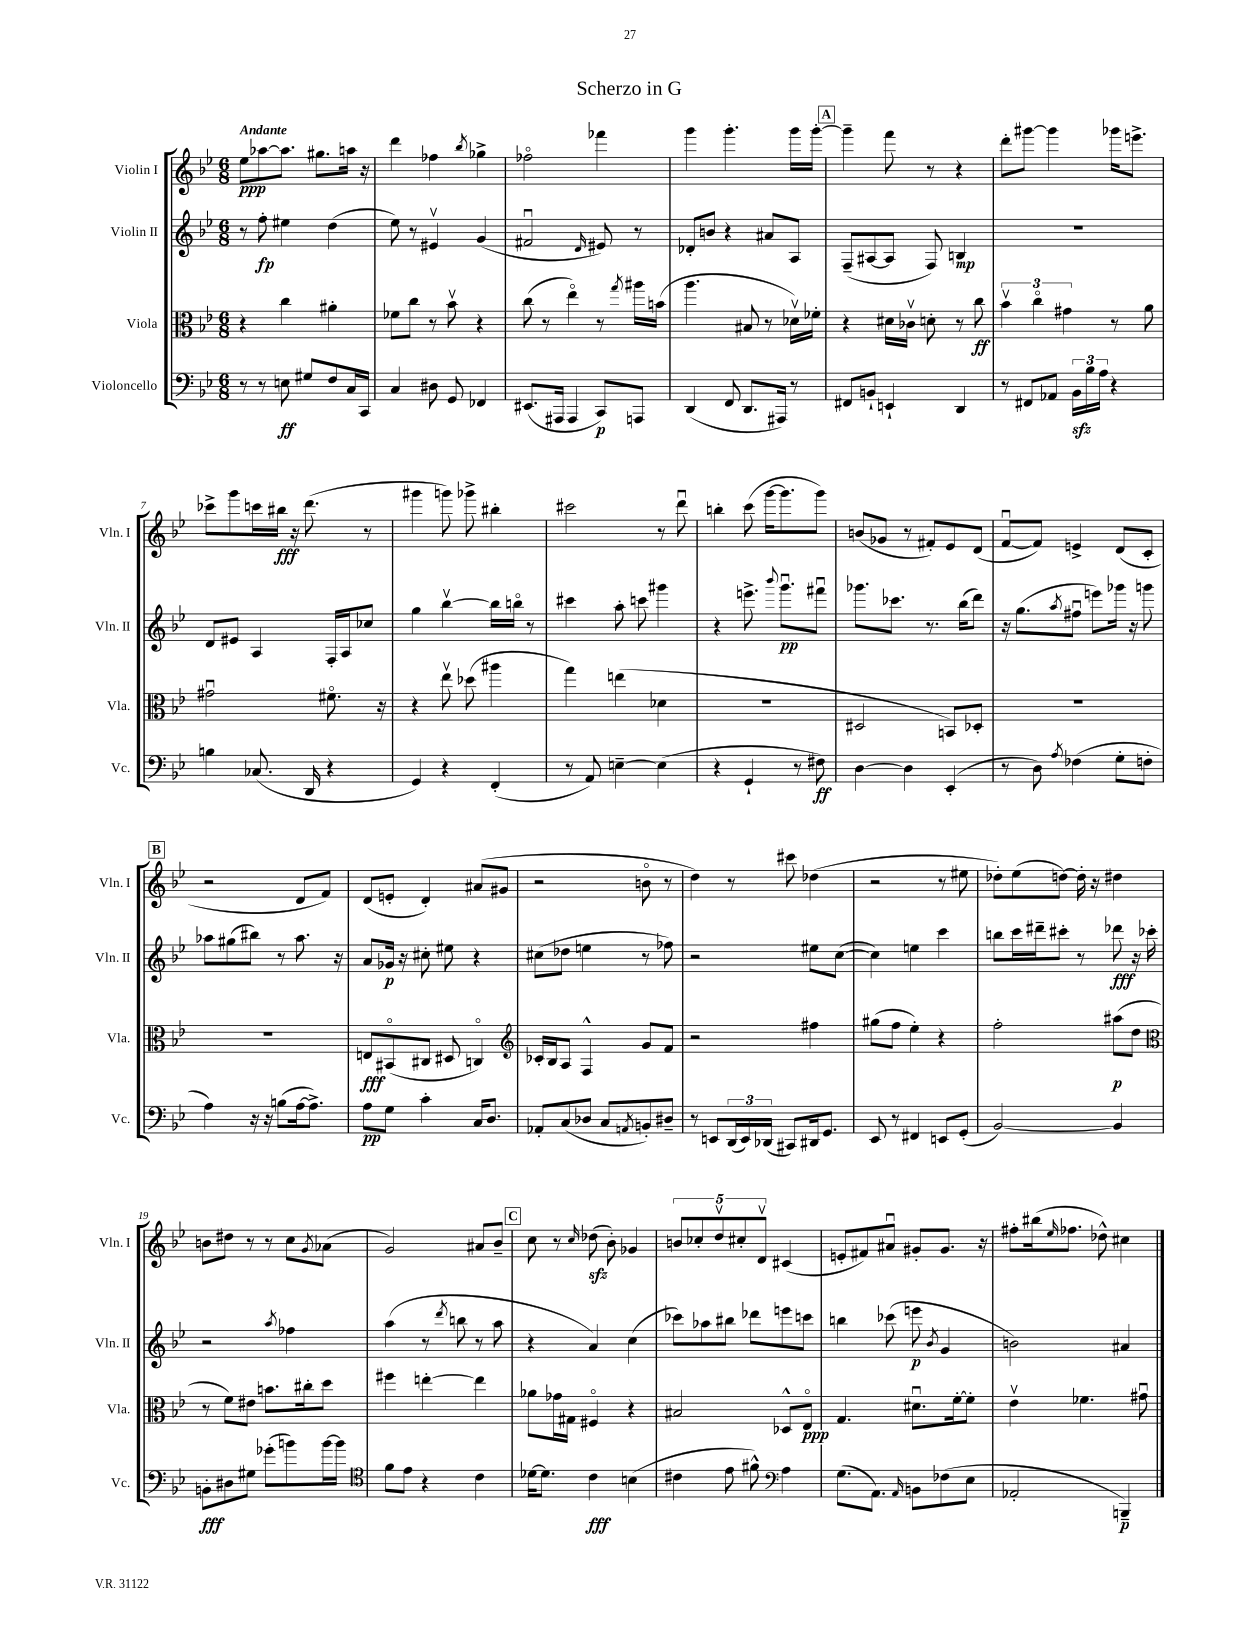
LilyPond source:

\header { title = "Scherzo in G" }
<<
\new StaffGroup <<
\new Staff = "s0" \with { instrumentName = "Violin I" shortInstrumentName = "Vln. I" } {
    \clef treble \key bes \major \numericTimeSignature \time 6/8 \tempo "Andante"
    ees''8\ppp aes''8~ aes''8. gis''8. a''16 r16 |
    d'''4 fes''4 \acciaccatura { bes''8 } ges''4-> |
    fes''2\flageolet fes'''4 |
    g'''4 g'''4.-. g'''16 g'''16~-. |
    \mark \markup { \box "A" } g'''4-- f'''8 r8 r4 |
    d'''8-. gis'''8~ gis'''4 ges'''16 e'''8.-> |
    ces'''8-> g'''8 c'''16 bis''16\fff r16 d'''8.( r8 |
    gis'''4 g'''8) ges'''8-> bis''4-. |
    cis'''2 r8 d'''8\downbow |
    b''4-. c'''8( g'''16~ g'''8. g'''8) |
    b'8( ges'8 r8 fis'8-.) ees'8 d'8( |
    f'8~\downbow f'8) e'4-> d'8( c'8-. |
    \mark \markup { \box "B" } r2 d'8 f'8) |
    d'8( e'8-. d'4-.) ais'8( gis'8 |
    r2 b'8\flageolet r8 |
    d''4) r8 cis'''8 des''4( |
    r2 r8 eis''8 |
    des''8-.) ees''8( d''8~) d''16-. r16 dis''4 |
    b'8 dis''8 r8 r8 c''8 \acciaccatura { g'8 } aes'8( |
    g'2) ais'8 bes'8-- |
    \mark \markup { \box "C" } c''8 r8 \grace { c''16 } des''8\sfz( bes'8-.) ges'4 |
    \tuplet 5/4 { b'8 ces''8-. d''8\upbow cis''8-. d'8\upbow } cis'4( |
    e'8-. fis'8) ais'8\downbow gis'8-. gis'8. r16 |
    fis''8-. bis''16( \grace { ees''16 } fes''8. des''8-^) cis''4 \bar "|." |
}
\new Staff = "s1" \with { instrumentName = "Violin II" shortInstrumentName = "Vln. II" } {
    \clef treble \key bes \major \numericTimeSignature \time 6/8
    r8 f''8-.\fp eis''4 d''4( |
    ees''8) r8 eis'4\upbow g'4( |
    fis'2\downbow \grace { d'16 } eis'8) r8 |
    des'8-. b'8 r4 ais'8 a8 |
    \mark \markup { \box "A" } f8--( ais8~ ais8 f8) b4\mp |
    R2. |
    d'8 eis'8 a4 f16-. a16 ces''8 |
    g''4 bes''4~\upbow bes''16 b''16\flageolet r8 |
    cis'''4 a''8-. c'''8 gis'''4 |
    r4 e'''8.-> \appoggiatura { bes'''8 } g'''8.\downbow\pp fis'''8\downbow |
    ges'''8. ces'''8. r8. bes''16( d'''8) |
    r16 g''8.( \acciaccatura { a''8 } fis''8\downbow e'''8) ges'''16 r16 g'''8 |
    \mark \markup { \box "B" } aes''8 gis''8( bis''8) r8 aes''8. r16 |
    a'8 ges'16\p r16 cis''8-. eis''8 r4 |
    cis''8( des''8 e''4 r8 fes''8) |
    r2 eis''8 c''8~( |
    c''4) e''4 c'''4 |
    b''8 c'''16 dis'''16-- cis'''8-. r8 des'''8\fff r16 ces'''16-. |
    r2 \acciaccatura { a''8 } fes''4 |
    a''4( r8 \acciaccatura { d'''8 } b''8 r8 a''8 |
    \mark \markup { \box "C" } r4 a'4) c''4( |
    ces'''8) aes''8 bis''8 des'''8 e'''8 c'''8 |
    b''4 ces'''8( e'''8\p \acciaccatura { bes'8 } g'4 |
    b'2) ais'4 \bar "|." |
}
\new Staff = "s2" \with { instrumentName = "Viola" shortInstrumentName = "Vla." } {
    \clef alto \key bes \major \numericTimeSignature \time 6/8
    r4 c''4 ais'4-. |
    fes'8 c''8 r8 bes'8\upbow r4 |
    c''8( r8 ees''4\flageolet) r8 \acciaccatura { g''8 } ais''16 b'16( |
    a''4. bis8 r8 des'16\upbow) fes'16-. |
    \mark \markup { \box "A" } r4 dis'16 ces'16\upbow d'8-. r8 c''8\ff |
    \tuplet 3/2 { bes'4\upbow c''4\flageolet gis'4 } r8 a'8 |
    gis'2\downbow fis'8.\flageolet r16 |
    r4 ees''8\upbow des''8( ais''4 |
    g''4) e''4( des'4 |
    R2. |
    dis2 b,8) des8-. |
    R2. |
    \mark \markup { \box "B" } R2. |
    e8\fff bis,8\flageolet( cis8 dis8 c4\flageolet) |
    \clef treble ces'16-. bes16 a8 f4-^ g'8 f'8 |
    r2 fis''4 |
    gis''8( f''8 ees''4-.) r4 |
    f''2-. ais''8\p( d''8 |
    \clef alto r8 f'8) eis'8 b'8. cis''16-. d''8 |
    fis''4 e''4~-. e''4 |
    \mark \markup { \box "C" } aes'8 ges'16 gis16 fis4\flageolet r4 |
    bis2 des8-^ ees8\flageolet\ppp |
    g4. dis'8.\downbow f'16~-. f'8-. |
    ees'4\upbow fes'4. gis'8\downbow \bar "|." |
}
\new Staff = "s3" \with { instrumentName = "Violoncello" shortInstrumentName = "Vc." } {
    \clef bass \key bes \major \numericTimeSignature \time 6/8
    r8 r8 e8\ff gis8 f8 c16 c,16 |
    c4 dis8 g,8 fes,4 |
    eis,8.( ais,,16 ais,,4 c,8\p) a,,8 |
    d,4( f,8 d,8. ais,,16) r8 |
    \mark \markup { \box "A" } fis,8 b,8-! e,4-! d,4 |
    r8 fis,8 aes,8 \tuplet 3/2 { bes,16\sfz bes16 a16 } r4 |
    b4 ces8.( d,16 r4 |
    g,4) r4 f,4-.( |
    r8 a,8) e4~-- e4( |
    r4 g,4-! r8 fis8\ff) |
    d4~ d4 ees,4-.( |
    r8 d8) \acciaccatura { a8 } fes4( g8-. f8-. |
    \mark \markup { \box "B" } a4) r16 r16 b8( a16~ a8.->) |
    a8\pp g8 c'4-. c16 d8. |
    aes,8-. c8( des8 c8 \acciaccatura { a,8 } b,8-.) dis8-- |
    r8 e,8 \tuplet 3/2 { d,16( e,16) des,16( } cis,8) dis,16 g,8. |
    ees,8 r8 fis,4 e,8 g,8-.( |
    bes,2~) bes,4 |
    b,8-.\fff dis8 gis8 ges'8-.( b'8) b'16~ b'16 |
    \clef tenor f'8 ees'8 r4 c'4 |
    \mark \markup { \box "C" } des'16~ des'8. c'4\fff b4( |
    cis'4 ees'8 fis'8-^) \clef bass a4 |
    g8.( a,8.) \grace { a,16 } b,8 fes8( ees8 |
    aes,2-. b,,4--\p) \bar "|." |
}
>>
>>
